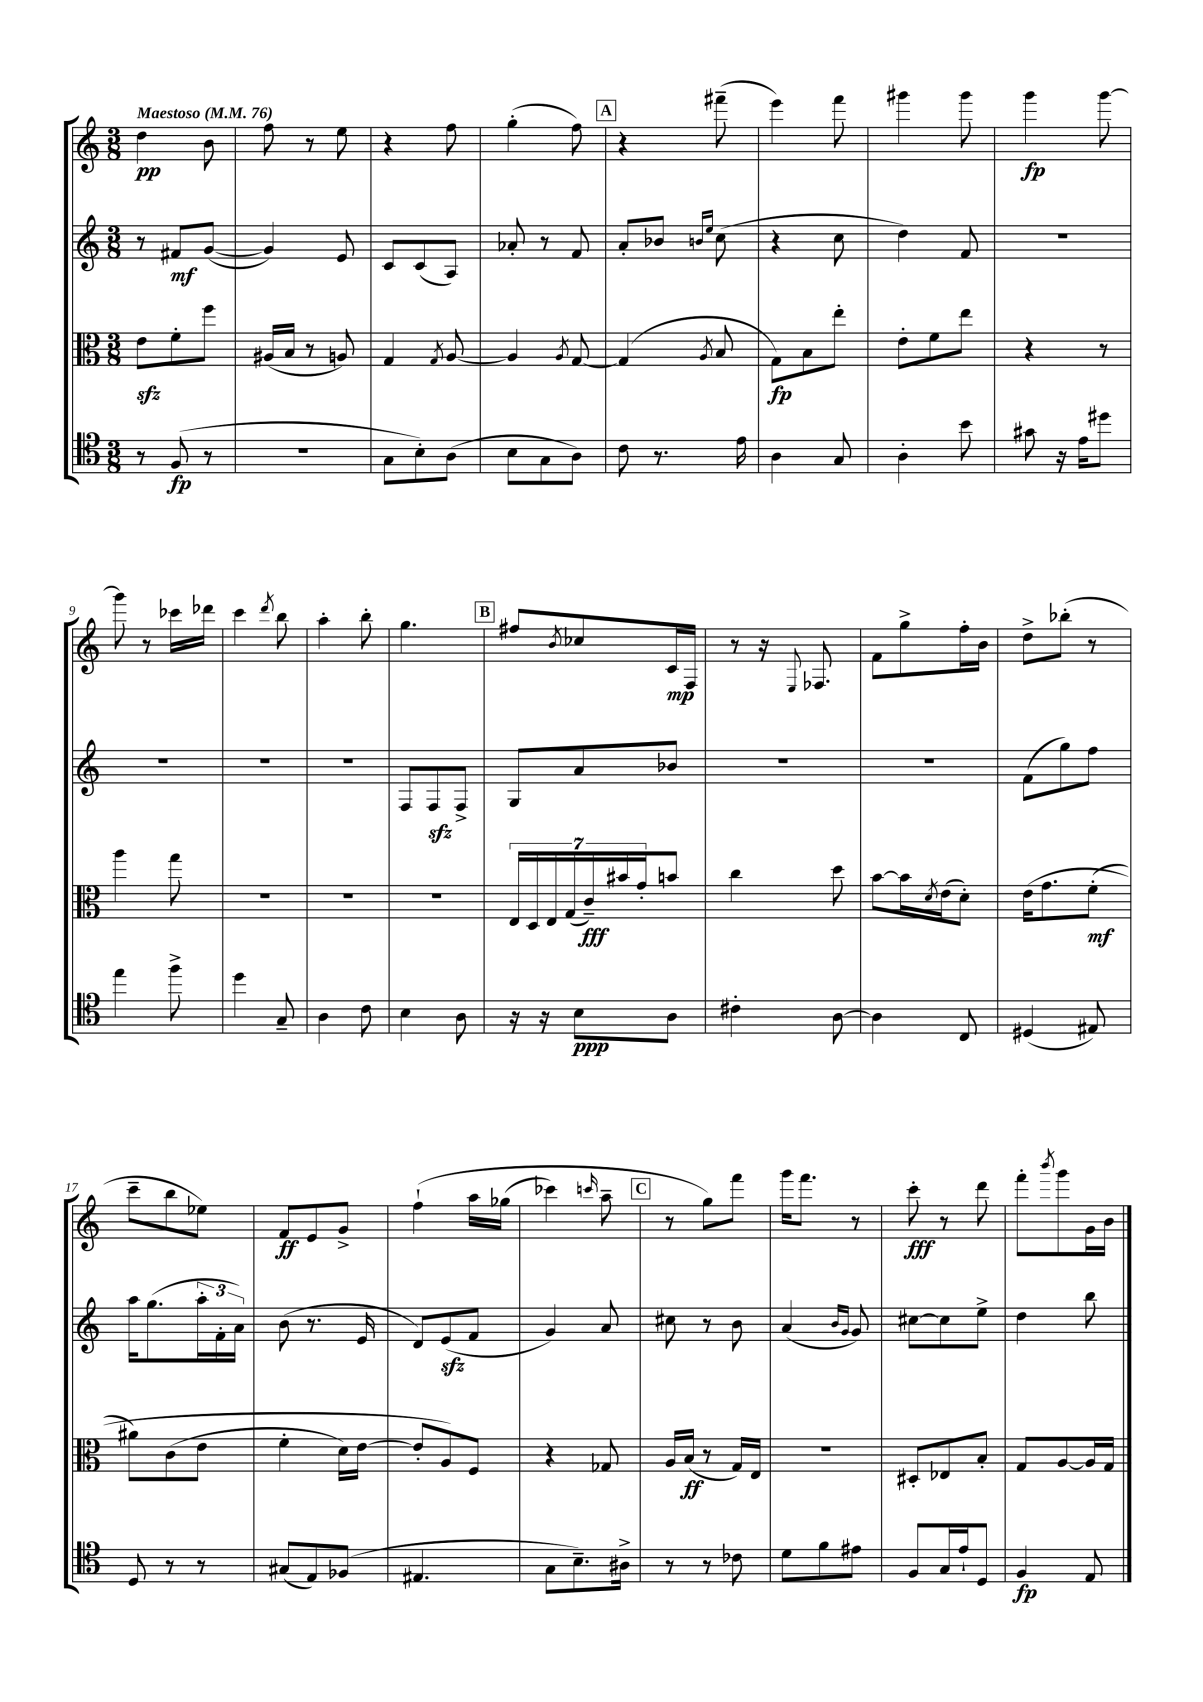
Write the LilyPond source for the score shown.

<<
\new StaffGroup <<
\new Staff = "s0" {
    \clef treble \key c \major \numericTimeSignature \time 3/8 \tempo "Maestoso" 4 = 76
    d''4\pp b'8 |
    f''8 r8 e''8 |
    r4 f''8 |
    g''4-.( f''8) |
    \mark \markup { \box "A" } r4 fis'''8--( |
    e'''4) f'''8 |
    gis'''4 gis'''8 |
    g'''4\fp g'''8~ |
    g'''8 r8 ces'''16 des'''16 |
    c'''4 \acciaccatura { d'''8 } b''8 |
    a''4-. b''8-. |
    g''4. |
    \mark \markup { \box "B" } fis''8 \acciaccatura { b'8 } ces''8 c'16\mp f16 |
    r8 r16 \appoggiatura { e8 } fes8. |
    f'8 g''8-> f''16-. b'16 |
    d''8-> bes''8-.( r8 |
    c'''8-- b''8 ees''8) |
    f'8\ff e'8 g'8-> |
    f''4-!\( a''16 ges''16( |
    ces'''4) \grace { c'''16 } a''8-- |
    \mark \markup { \box "C" } r8 g''8\) f'''8 |
    g'''16 f'''8. r8 |
    c'''8-.\fff r8 d'''8 |
    f'''8-. \acciaccatura { b'''8 } g'''8 g'16 b'16 \bar "|." |
}
\new Staff = "s1" {
    \clef treble \key c \major \numericTimeSignature \time 3/8
    r8 fis'8\mf g'8~( |
    g'4) e'8 |
    c'8 c'8( a8) |
    aes'8-. r8 f'8 |
    \mark \markup { \box "A" } a'8-. bes'8 \grace { b'16 e''16 } c''8( |
    r4 c''8 |
    d''4) f'8 |
    R4. |
    R4. |
    R4. |
    R4. |
    f8 f8\sfz f8-> |
    \mark \markup { \box "B" } g8 a'8 bes'8 |
    R4. |
    R4. |
    f'8( g''8) f''8 |
    a''16 g''8.( \tuplet 3/2 { a''16-. f'16-. a'16) } |
    b'8( r8. e'16 |
    d'8) e'8\sfz( f'8 |
    g'4) a'8 |
    \mark \markup { \box "C" } cis''8 r8 b'8 |
    a'4( \grace { b'16 g'16 } g'8) |
    cis''8~ cis''8 e''8-> |
    d''4 b''8 \bar "|." |
}
\new Staff = "s2" {
    \clef alto \key c \major \numericTimeSignature \time 3/8
    e'8\sfz f'8-. f''8 |
    ais16( b16 r8 a8) |
    g4 \acciaccatura { g8 } a8~ |
    a4 \acciaccatura { a8 } g8~ |
    \mark \markup { \box "A" } g4( \acciaccatura { a8 } b8 |
    g8\fp) b8 e''8-. |
    e'8-. f'8 e''8 |
    r4 r8 |
    a''4 g''8 |
    R4. |
    R4. |
    R4. |
    \mark \markup { \box "B" } \tuplet 7/4 { e16 d16 e16 g16( c'16--\fff) bis'16 g'16-. } b'8 |
    c''4 d''8 |
    b'8~ b'16 \acciaccatura { d'8 } e'16( d'8-.) |
    e'16( g'8. f'8-.\mf\( |
    ais'8) c'8( e'8 |
    f'4-. d'16) e'16~ |
    e'8-. a8\) f8 |
    r4 ges8 |
    \mark \markup { \box "C" } a16 b16\ff( r8 g16) e16 |
    R4. |
    dis8-. ees8 b8-. |
    g8 a8~ a16 g16 \bar "|." |
}
\new Staff = "s3" {
    \clef tenor \key c \major \numericTimeSignature \time 3/8
    r8 f8\fp( r8 |
    r4. |
    g8 b8-.) a8( |
    b8 g8 a8) |
    \mark \markup { \box "A" } c'8 r8. e'16 |
    a4 g8 |
    a4-. b'8 |
    gis'8 r16 e'16 dis''8 |
    e''4 f''8-> |
    d''4 g8-- |
    a4 c'8 |
    b4 a8 |
    \mark \markup { \box "B" } r16 r16 b8\ppp a8 |
    cis'4-. a8~ |
    a4 c8 |
    dis4( eis8) |
    d8 r8 r8 |
    gis8( e8) fes8( |
    eis4. |
    g8 b8.--) ais16-> |
    \mark \markup { \box "C" } r8 r8 ces'8 |
    d'8 f'8 eis'8 |
    f8 g16 e'16-! d8 |
    f4\fp e8 \bar "|." |
}
>>
>>
